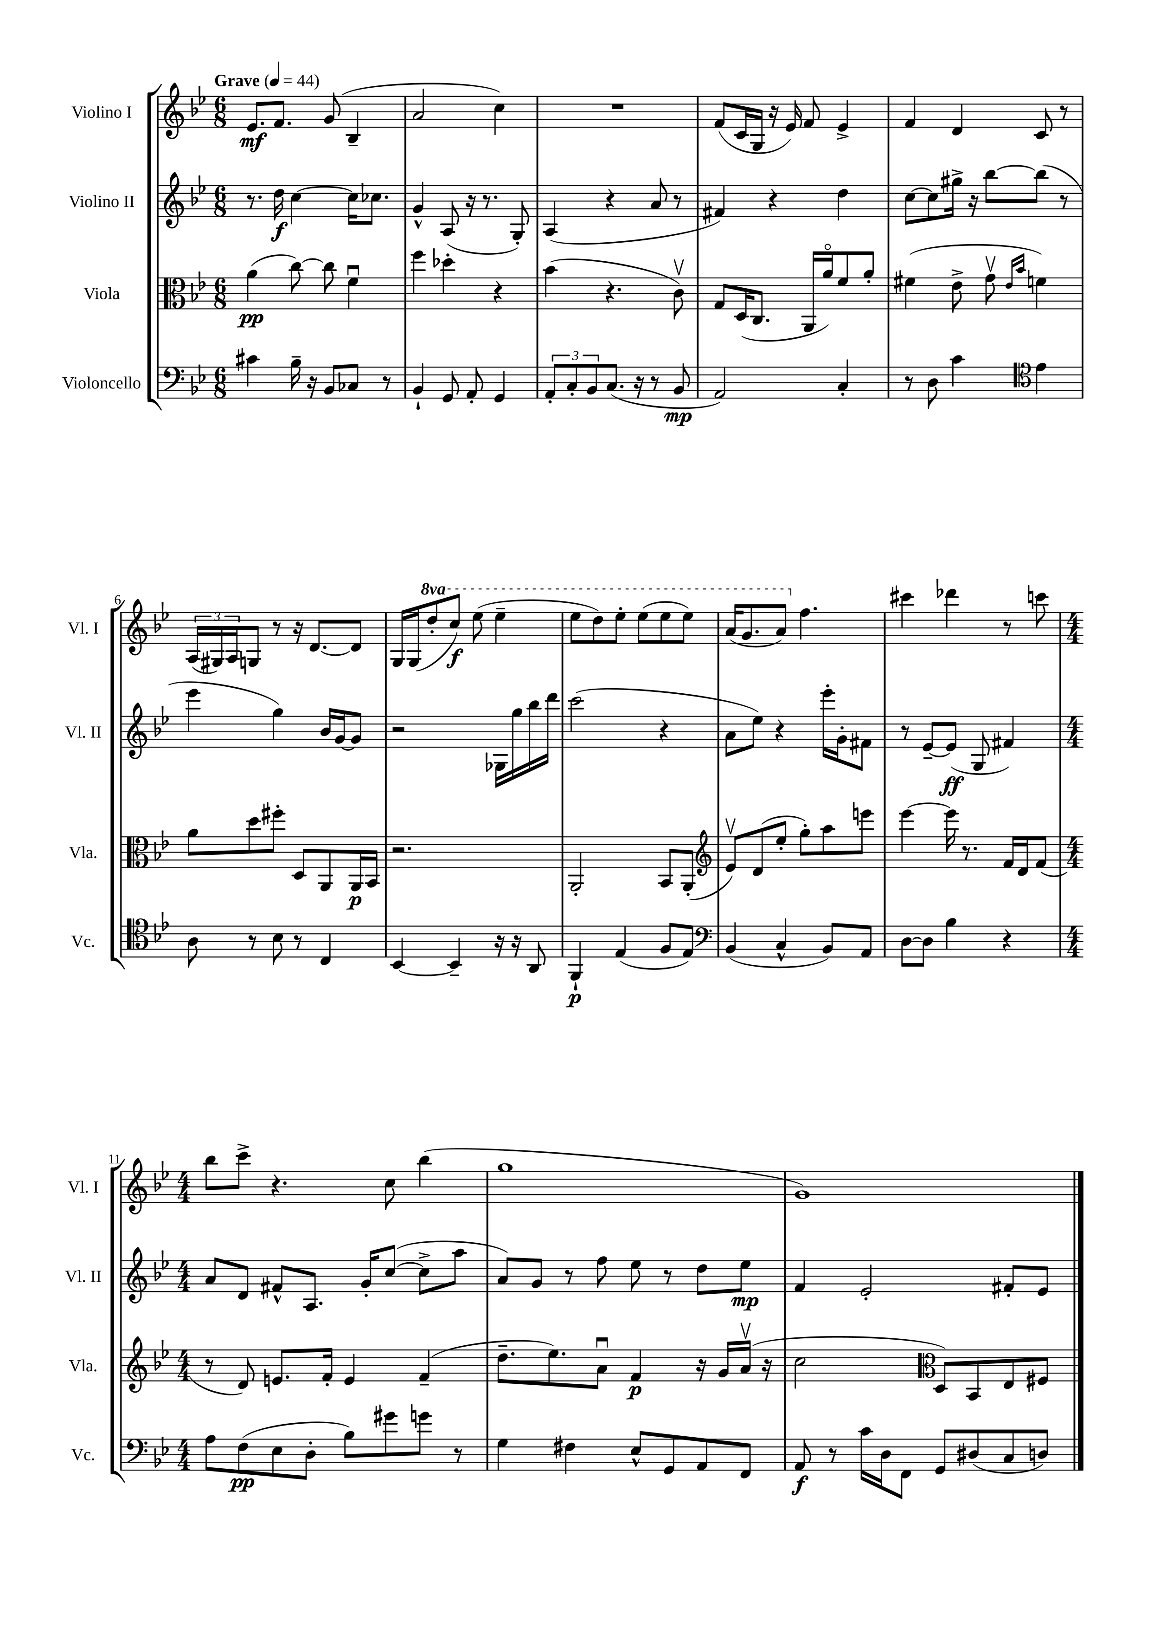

**kern	**dynam	**kern	**dynam	**kern	**dynam	**kern	**dynam
*part4	*part4	*part3	*part3	*part2	*part2	*part1	*part1
*staff4	*staff4	*staff3	*staff3	*staff2	*staff2	*staff1	*staff1
*I"Violoncello	*	*I"Viola	*	*I"Violino II	*	*I"Violino I	*
*I'Vc.	*	*I'Vla.	*	*I'Vl. II	*	*I'Vl. I	*
*clefF4	*	*clefC3	*	*clefG2	*	*clefG2	*
*k[b-e-]	*	*k[b-e-]	*	*k[b-e-]	*	*k[b-e-]	*
*M6/8	*	*M6/8	*	*M6/8	*	*M6/8	*
*MM44	*	*MM44	*	*MM44	*	*MM44	*
=1	=1	=1	=1	=1	=1	=1	=1
!	!	!	!	!	!	!LO:TX:a:B:t=Grave	!
4c#X\	.	(4a\	pp	8.r	.	8.e-/L	mf
.	.	.	.	16dd\	f	8.f/J	.
16B-~\	.	[8cc\)	.	[4cc\	.	.	.
16r	.	.	.	.	.	.	.
8BB-/L	.	8cc\]	.	.	.	(8g/	.
8C-X/J	.	4fu\	.	16cc\KL]	.	4B-~/	.
.	.	.	.	8.cc-X\J	.	.	.
8r	.	.	.	.	.	.	.
=2	=2	=2	=2	=2	=2	=2	=2
4BB-`/	.	4ff\	.	4g^^/	.	2a/	.
8GG/	.	4dd-X'\	.	(8A/	.	.	.
8AA'/	.	.	.	16r	.	.	.
.	.	.	.	8.r	.	.	.
4GG/	.	4r	.	.	.	4cc\)	.
.	.	.	.	8G'/)	.	.	.
=3	=3	=3	=3	=3	=3	=3	=3
12AA'/L	.	(4b-\	.	(4A/	.	2.r	.
12C'/	.	.	.	.	.	.	.
12BB-/	.	.	.	.	.	.	.
(8.C/J	.	4.r	.	4r	.	.	.
16r	.	.	.	.	.	.	.
8r	.	.	.	8a/	.	.	.
8BB-/	mp	8cv\)	.	8r	.	.	.
=4	=4	=4	=4	=4	=4	=4	=4
2AA/)	.	8G/L	.	4f#X/)	.	(8f/L	.
.	.	(16D/K	.	.	.	16c/L	.
.	.	8.C/J	.	.	.	16G/JJ	.
.	.	.	.	4r	.	16r	.
.	.	.	.	.	.	16e-/)	.
.	.	16AA/LL	.	.	.	8f/	.
.	.	16a/J)	.	.	.	.	.
4C'/	.	8f/	.	4dd\	.	4e-^/	.
.	.	8a'/J	.	.	.	.	.
=5	=5	=5	=5	=5	=5	=5	=5
8r	.	(4f#X\	.	[8cc\L	.	4f/	.
8D\	.	.	.	8cc\]	.	.	.
4c\	.	8e-^\	.	16gg#X^\Jk	.	4d/	.
.	.	.	.	16r	.	.	.
.	.	8gv\	.	[8bb-\L	.	.	.
*clefC4	*	*	*	*	*	*	*
.	.	16qqe-/LL	.	.	.	.	.
.	.	16qqb-/JJ	.	.	.	.	.
4e-\	.	4fn\)	.	(8bb-\J]	.	8c/	.
.	.	.	.	8r	.	8r	.
!!LO:LB:g=z
=6	=6	=6	=6	=6	=6	=6	=6
8A\	.	8a\L	.	4eee-\	.	(24A/LL	.
.	.	.	.	.	.	24G#X/)	.
.	.	.	.	.	.	24A/J	.
8r	.	8dd\	.	.	.	8Gn/J	.
8B-\	.	8ff#X'\J	.	4gg\)	.	8r	.
8r	.	8D/L	.	.	.	16r	.
.	.	.	.	.	.	[8.d/L	.
4C/	.	8AA/	.	16b-/LL	.	.	.
.	.	.	.	[16g/J	.	.	.
.	.	16AA/L	p	8g/J]	.	8d/J]	.
.	.	16BB-/JJ	.	.	.	.	.
=7	=7	=7	=7	=7	=7	=7	=7
[4BB-/	.	2.r	.	2r	.	16G/LL	.
.	.	.	.	.	.	(16G/J	.
*	*	*	*	*	*	*8va	*
.	.	.	.	.	.	8ddd'/	.
4BB-~/]	.	.	.	.	.	8ccc/J)	f
.	.	.	.	.	.	(8eee-\	.
16r	.	.	.	16G-X\LL	.	4eee-~\	.
16r	.	.	.	16gg\	.	.	.
8AA/	.	.	.	16bb-\	.	.	.
.	.	.	.	16ddd\JJ	.	.	.
=8	=8	=8	=8	=8	=8	=8	=8
4FF`/	p	2AA'/	.	(2ccc\	.	8eee-\L	.
.	.	.	.	.	.	8ddd\)	.
(4E-/	.	.	.	.	.	8eee-'\J	.
.	.	.	.	.	.	(8eee-\L	.
8F/L	.	8BB-/L	.	4r	.	8eee-\	.
8E-/J)	.	(8AA'/J	.	.	.	8eee-\J)	.
=9	=9	=9	=9	=9	=9	=9	=9
*clefF4	*	*clefG2	*	*	*	*	*
(4BB-/	.	8e-v/L)	.	8a\L	.	(16aa/KL	.
.	.	.	.	.	.	8.gg/	.
.	.	(8d/	.	8ee-\J)	.	.	.
4C^^/	.	8ee-'/J	.	4r	.	8aa/J)	.
*	*	*	*	*	*	*X8va	*
.	.	8gg'\L)	.	.	.	4.ff\	.
8BB-/L)	.	8aa\	.	16eee-'\LL	.	.	.
.	.	.	.	16g'\J	.	.	.
8AA/J	.	8eeen\J	.	8f#X\J	.	.	.
=10	=10	=10	=10	=10	=10	=10	=10
[8D\L	.	[4eee-\	.	8r	.	4ccc#X\	.
8D\J]	.	.	.	[8e-~/L	.	.	.
4B-\	.	16eee-\]	.	(8e-/J]	ff	4ddd-X\	.
.	.	8.r	.	.	.	.	.
.	.	.	.	8G/	.	.	.
4r	.	16f/LL	.	4f#X/)	.	8r	.
.	.	16d/J	.	.	.	.	.
.	.	(8f/J	.	.	.	8cccn\	.
!!LO:LB:g=z
=11	=11	=11	=11	=11	=11	=11	=11
*M4/4	*	*M4/4	*	*M4/4	*	*M4/4	*
8A\L	.	8r	.	8a/L	.	8bb-\L	.
(8F\	pp	8d/)	.	8d/J	.	8ccc^\J	.
8E-\	.	8.en/L	.	8f#X^^/L	.	4.r	.
8D'\J	.	.	.	8.A/J	.	.	.
.	.	16f'/Jk	.	.	.	.	.
8B-\L)	.	4e/	.	.	.	.	.
.	.	.	.	16g'/KL	.	.	.
8g#X\	.	.	.	([8cc/J	.	8cc\	.
8gn\J	.	(4f~/	.	8cc^\L]	.	(4bb-\	.
8r	.	.	.	8aa\J	.	.	.
=12	=12	=12	=12	=12	=12	=12	=12
4G\	.	8.dd~\L	.	8a/L)	.	1gg	.
.	.	.	.	8g/J	.	.	.
.	.	8.ee-\)	.	.	.	.	.
4F#X\	.	.	.	8r	.	.	.
.	.	8au\J	.	8ff\	.	.	.
8E-^^/L	.	4f/	p	8ee-\	.	.	.
8GG/	.	.	.	8r	.	.	.
8AA/	.	16r	.	8dd\L	.	.	.
.	.	16g/LL	.	.	.	.	.
8FF/J	.	(16av/JJ	.	8ee-\J	mp	.	.
.	.	16r	.	.	.	.	.
=13	=13	=13	=13	=13	=13	=13	=13
8AA/	f	2cc\	.	4f/	.	1g)	.
8r	.	.	.	.	.	.	.
16c\LL	.	.	.	2e-'/	.	.	.
16D\J	.	.	.	.	.	.	.
8FF\J	.	.	.	.	.	.	.
*	*	*clefC3	*	*	*	*	*
8GG/L	.	8D/L)	.	.	.	.	.
(8D#X/	.	8BB-/	.	.	.	.	.
8C/	.	8E-/	.	8f#X'/L	.	.	.
8Dn/J)	.	8F#X/J	.	8e-/J	.	.	.
==	==	==	==	==	==	==	==
*-	*-	*-	*-	*-	*-	*-	*-
